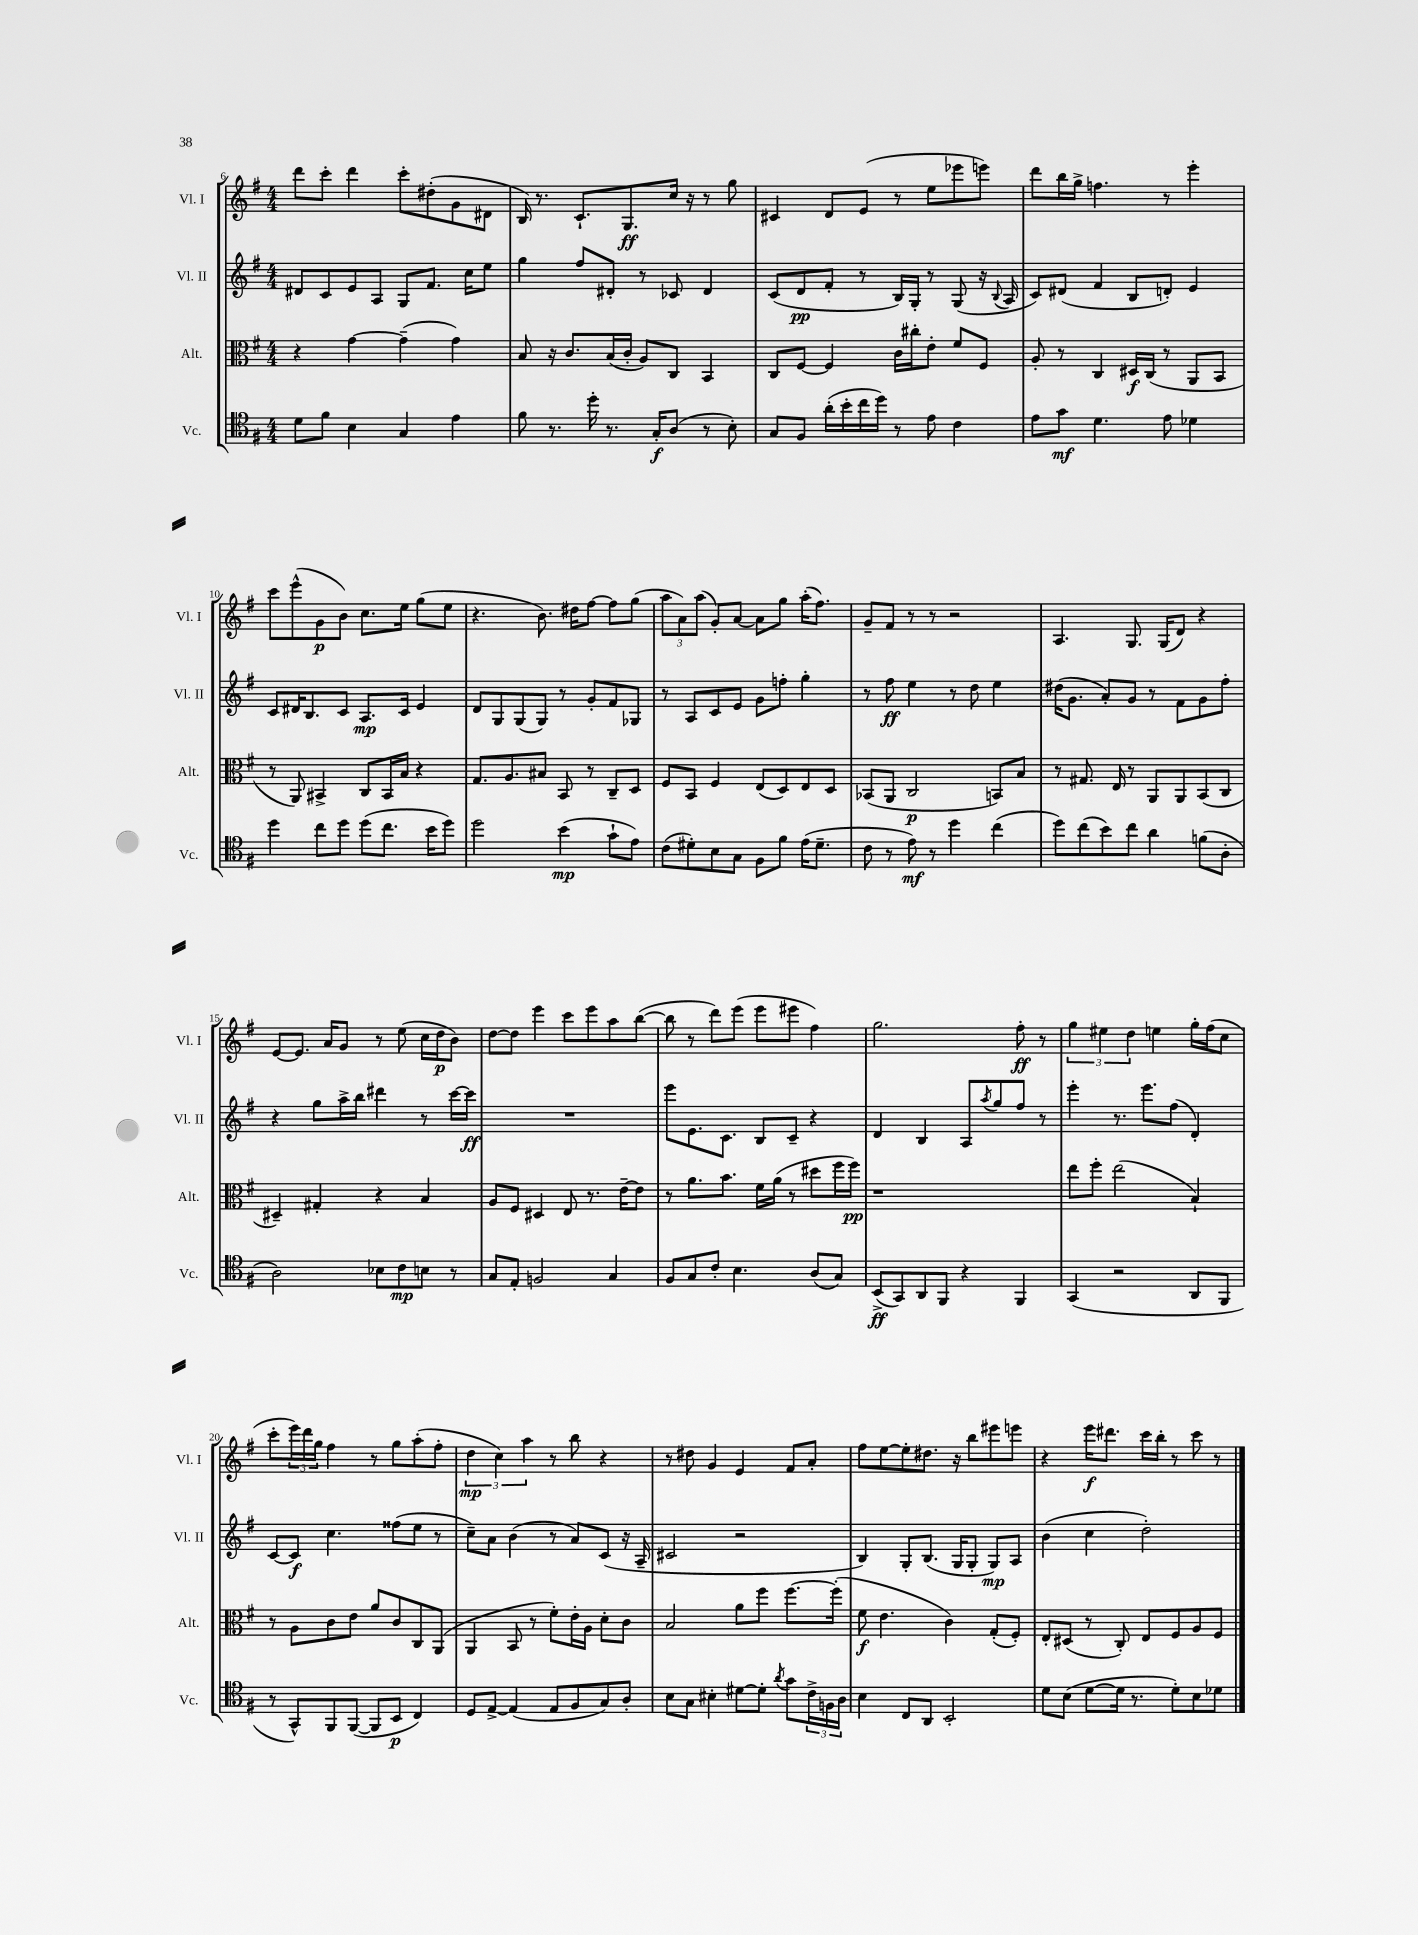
<<
\new StaffGroup <<
\new Staff = "s0" \with { instrumentName = "Vl. I" shortInstrumentName = "Vl. I" } {
    \clef treble \key g \major \numericTimeSignature \time 4/4
    d'''8 c'''8-. d'''4 c'''8-. dis''8-.( g'8 dis'8 |
    b16) r8. c'8.-! g8.\ff c''16 r16 r8 g''8 |
    cis'4 d'8 e'8( r8 e''8 ees'''8 e'''8) |
    d'''8 b''16 g''16-> f''4. r8 e'''4-. |
    c'''8 e'''8-^( g'8\p b'8) c''8. e''16 g''8( e''8 |
    r4. b'8.) dis''16 fis''8~ fis''8 g''8( |
    \tuplet 3/2 { a''8 a'8) a''8( } g'8-.) a'8~ a'8 g''8 a''16-.( fis''8.) |
    g'8-- fis'8 r8 r8 r2 |
    a4. g8. g16( d'8) r4 |
    e'8~ e'8. a'16 g'8 r8 e''8( c''16 d''16\p b'8) |
    d''8~ d''8 e'''4 c'''8 e'''8 a''8 b''8~( |
    b''8 r8 d'''8) e'''8( e'''8 eis'''8 fis''4) |
    g''2. fis''8-.\ff r8 |
    \tuplet 3/2 { g''4 eis''4 d''4 } e''4 g''16-. fis''16( c''8 |
    c'''8-. \tuplet 3/2 { e'''16) d'''16 g''16 } fis''4 r8 g''8 a''8-.( fis''8-. |
    \tuplet 3/2 { d''4\mp c''4) a''4 } r8 b''8 r4 |
    r8 dis''8 g'4 e'4 fis'8 a'8-. |
    fis''8 e''8~ e''8-. dis''8. r16 b''8 eis'''8 e'''8 |
    r4 e'''16\f dis'''8. c'''16 b''16-. r8 c'''8 r8 \bar "|." |
}
\new Staff = "s1" \with { instrumentName = "Vl. II" shortInstrumentName = "Vl. II" } {
    \clef treble \key g \major \numericTimeSignature \time 4/4
    dis'8 c'8 e'8 a8 g8 fis'8. c''16 e''8 |
    g''4 fis''8 dis'8-. r8 ces'8 dis'4 |
    c'8( d'8\pp fis'8-. r8 b16) g16-. r8 g8( r16 \appoggiatura { b8 } a16 |
    c'8) dis'8( fis'4 b8 d'8-.) e'4 |
    c'8 dis'16 b8. c'8 a8.\mp c'16 e'4 |
    d'8 g8 g8( g8) r8 g'8-. fis'8 ges8 |
    r8 a8 c'8 e'8 g'8 f''8-. g''4-. |
    r8 fis''8\ff e''4 r8 d''8 e''4 |
    dis''16( g'8. a'8-.) g'8 r8 fis'8 g'8 fis''8-. |
    r4 g''8 a''16-> b''16 dis'''4 r8 c'''16~ c'''16\ff |
    R1 |
    e'''8 e'8. c'8. b8 c'8-- r4 |
    d'4 b4 a8 \acciaccatura { a''8 } g''8 fis''8 r8 |
    e'''4-. r8. e'''8. fis''8( d'4-.) |
    c'8~ c'8\f c''4. fisis''8( e''8 r8 |
    c''8--) a'8 b'4( r8 a'8) c'8( r16 a16-- |
    cis'2 r2 |
    b4) g8-. b8.( g16 g8-. g8\mp) a8 |
    b'4( c''4 d''2-.) \bar "|." |
}
\new Staff = "s2" \with { instrumentName = "Alt." shortInstrumentName = "Alt." } {
    \clef alto \key g \major \numericTimeSignature \time 4/4
    r4 g'4~ g'4--( g'4) |
    b8 r16 c'8. b16( c'16-. a8) c8 b,4 |
    c8 fis8~ fis4 c'16 cis''16-. e'8-. fis'8 fis8 |
    a8-. r8 c4 dis16\f c16( r8 a,8 b,8 |
    r8 a,8) bis,4-> c8 bis,16 b16 r4 |
    g8. a8. bis8 b,8 r8 c8-- d8 |
    fis8 b,8 fis4 e8( d8) e8 d8 |
    bes,8( a,8 c2\p b,8) b8 |
    r8 gis8. e16 r8 a,8 a,8 b,8( c8 |
    dis4--) gis4-. r4 b4 |
    a8 fis8 dis4 e8 r8. e'16~-- e'8 |
    r8 a'8. b'8. fis'16 a'16( r8 dis''8 fis''16 fis''16\pp) |
    r1 |
    e''8 fis''8-. e''2( b4-!) |
    r8 a8 c'8 e'8 a'8 c'8 c8 a,8( |
    a,4 b,8 r8 fis'8-.) e'16-. a16 d'8-. c'8 |
    b2 a'8 fis''8 fis''8.~ fis''16-.( |
    fis'8\f e'4. c'4) g8-.( fis8-.) |
    e8-. dis8( r8 c8-.) e8 fis8 a8 fis8 \bar "|." |
}
\new Staff = "s3" \with { instrumentName = "Vc." shortInstrumentName = "Vc." } {
    \clef tenor \key g \major \numericTimeSignature \time 4/4
    d'8 fis'8 b4 g4 e'4 |
    fis'8 r8. d''16-. r8. g16-.\f a8( r8 b8-.) |
    g8 fis8 a'16-.( b'16-. c''16 d''16) r8 e'8 c'4 |
    e'8 g'8\mf d'4. e'8 des'4 |
    d''4 c''8 d''8 d''8( c''8. b'16 d''8) |
    d''2 b'4\mp( g'8-! e'8) |
    c'8( dis'8-.) b8 g8 fis8 fis'8 e'16( dis'8.-- |
    c'8 r8 e'8\mf) r8 d''4 c''4( |
    d''8) c''8( b'8) c''8 a'4 f'8( a8-. |
    a2) bes8 c'8\mp b8 r8 |
    g8 e8-. f2 g4 |
    fis8 g8 c'8-. b4. a8( g8) |
    b,8->\ff( g,8) a,8 fis,8 r4 fis,4 |
    g,4( r2 a,8 fis,8 |
    r8 g,8-^) fis,8 fis,8~( fis,8 b,8\p c4) |
    d8 e8~-> e4( e8 fis8 g8) a8-. |
    b8 g8 bis4-. dis'8~ dis'8-. \acciaccatura { a'8 } g'8 \tuplet 3/2 { c'16-> f16 a16 } |
    b4 c8 a,8 b,2-. |
    d'8 b8( d'8~ d'16 r8. d'8-.) b8 des'8 \bar "|." |
}
>>
>>
\layout { \context { \Score currentBarNumber = #6 } }
